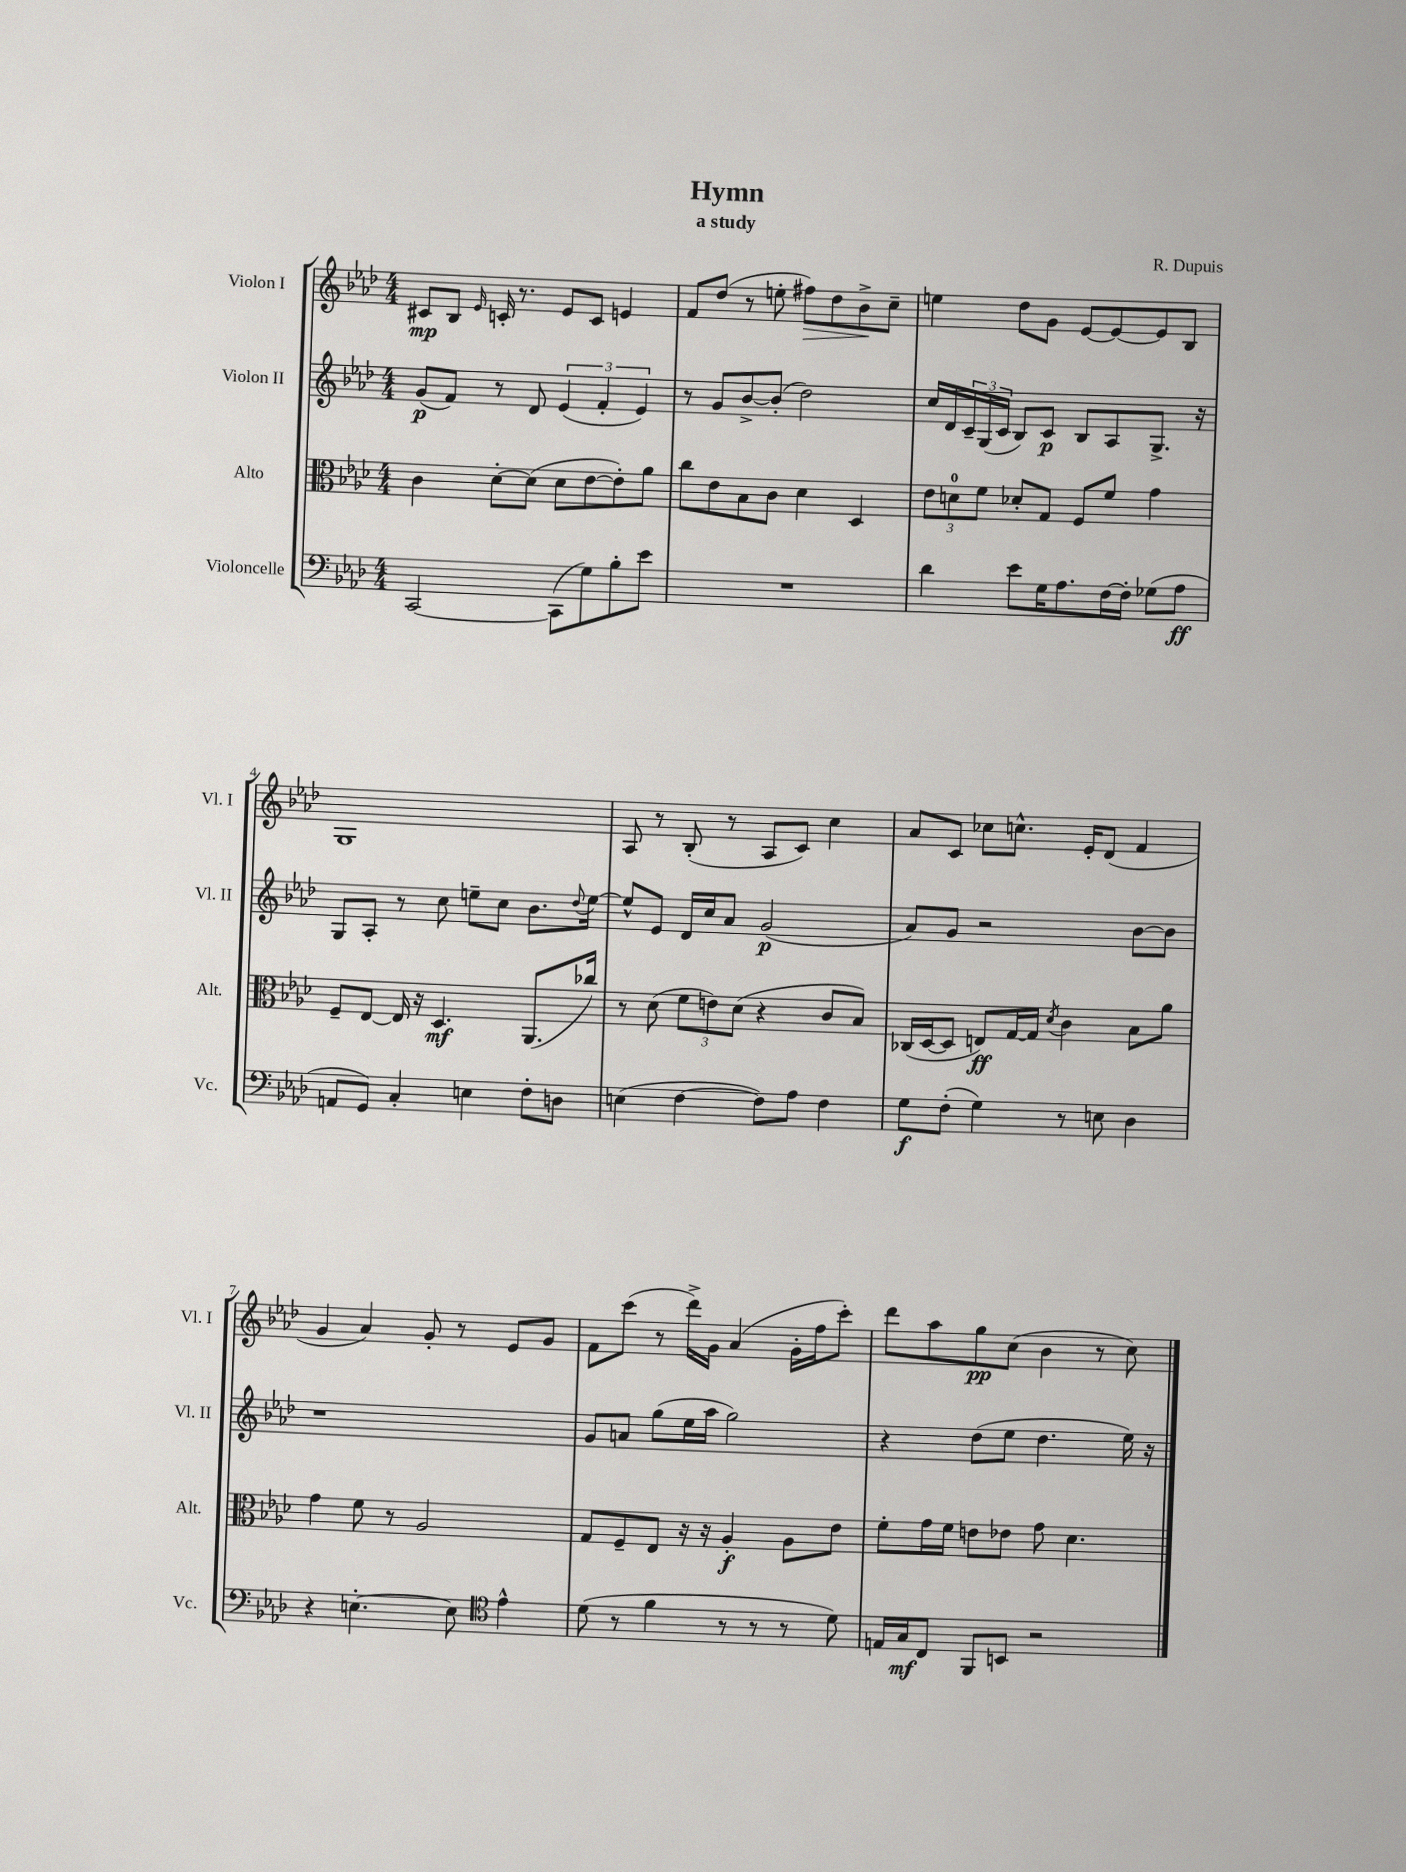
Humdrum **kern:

**kern	**dynam	**kern	**dynam	**kern	**dynam	**kern	**dynam
*part4	*part4	*part3	*part3	*part2	*part2	*part1	*part1
*staff4	*staff4	*staff3	*staff3	*staff2	*staff2	*staff1	*staff1
*I"Violoncelle	*	*I"Alto	*	*I"Violon II	*	*I"Violon I	*
*I'Vc.	*	*I'Alt.	*	*I'Vl. II	*	*I'Vl. I	*
*clefF4	*	*clefC3	*	*clefG2	*	*clefG2	*
*k[b-e-a-d-]	*	*k[b-e-a-d-]	*	*k[b-e-a-d-]	*	*k[b-e-a-d-]	*
*M4/4	*	*M4/4	*	*M4/4	*	*M4/4	*
=1	=1	=1	=1	=1	=1	=1	=1
[2CC/	.	4c\	.	(8g/L	p	8c#X/L	mp
.	.	.	.	8f/J)	.	8B-/J	.
.	.	.	.	.	.	16qqe-/	.
.	.	[8d-'\L	.	8r	.	16cn'/	.
.	.	.	.	.	.	8.r	.
.	.	(8d-\J]	.	8d-/	.	.	.
(8CC\L]	.	8d-\L	.	(6e-/	.	8e-/L	.
8G\)	.	[8e-\	.	.	.	8c/J	.
.	.	.	.	6f'/	.	.	.
8B-'\	.	8e-'\])	.	.	.	4en/	.
.	.	.	.	6e-/)	.	.	.
8e-\J	.	8a-\J	.	.	.	.	.
=2	=2	=2	=2	=2	=2	=2	=2
1r	.	8cc\L	.	8r	.	8f/L	.
.	.	8e-\	.	8g/L	.	(8dd-/J	.
.	.	8B-\	.	[8b-^/	.	8r	.
.	.	8c\J	.	(8b-'/J]	.	8een'\	.
!	!	!	!	!	!	!	!LO:HP:b
.	.	4d-\	.	2dd-\)	.	8ff#X\L)	>
.	.	.	.	.	.	8dd-\	.
.	.	4D-/	.	.	.	8b-^\	.
.	.	.	.	.	.	8cc~\J	]
=3	=3	=3	=3	=3	=3	=3	=3
4d-\	.	12e-\L	.	16cc/LL	.	4een\	.
.	.	.	.	16d-/	.	.	.
.	.	12dn\	.	.	.	.	.
.	.	.	.	24c~/	.	.	.
.	.	12f\J	.	(24G/	.	.	.
.	.	.	.	24c/JJ	.	.	.
8e-\L	.	8d-X'/L	.	8B-/L)	.	8dd-\L	.
16G\K	.	8G/J	.	8c/J	p	8g\J	.
8.A-\	.	.	.	.	.	.	.
.	.	8F/L	.	8B-/L	.	[8e-/L	.
[16F\L	.	8f/J	.	8A-/	.	8e-/_	.
16F'\JJ]	.	.	.	.	.	.	.
(8G-X\L	.	4g\	.	8.G^/J	.	8e-/]	.
8A-\J	ff	.	.	.	.	8B-/J	.
.	.	.	.	16r	.	.	.
!!LO:LB:g=z
=4	=4	=4	=4	=4	=4	=4	=4
8AAn/L	.	8F~/L	.	8G/L	.	1G	.
8GG/J)	.	[8E-/J	.	8A-'/J	.	.	.
4C'/	.	16E-/]	.	8r	.	.	.
.	.	16r	.	.	.	.	.
.	.	4.D-/	mf	8cc\	.	.	.
4En\	.	.	.	8een~\L	.	.	.
.	.	.	.	8cc\J	.	.	.
8F'\L	.	(8.AA-/L	.	8.b-\L	.	.	.
8Dn\J	.	.	.	.	.	.	.
.	.	.	.	8qqdd-/	.	.	.
.	.	16cc-X/Jk)	.	[16ee\Jk	.	.	.
=5	=5	=5	=5	=5	=5	=5	=5
(4En\	.	8r	.	8ee^^/L]	.	8A-/	.
.	.	(8d-\	.	8e-/J	.	8r	.
[4F\	.	12f\L	.	16d-/LL	.	(8B-'/	.
.	.	.	.	16cc/J	.	.	.
.	.	12en\)	.	.	.	.	.
.	.	.	.	8a-/J	.	8r	.
.	.	(12d-\J	.	.	.	.	.
8F\L])	.	4r	.	(2g/	p	8A-/L	.
8A-\J	.	.	.	.	.	8c/J)	.
4F\	.	8c/L	.	.	.	4cc\	.
.	.	8B-/J)	.	.	.	.	.
=6	=6	=6	=6	=6	=6	=6	=6
8G\L	f	(16C-X/LL	.	8a-/L)	.	8a-/L	.
.	.	[16D-/J	.	.	.	.	.
(8F'\J	.	8D-/J]	.	8g/J	.	8c/J	.
4G\)	.	8En/L)	ff	2r	.	8cc-X\L	.
.	.	[16G/L	.	.	.	8.ccn^^\J	.
.	.	16G/JJ]	.	.	.	.	.
.	.	8qd-/	.	.	.	.	.
8r	.	4c\	.	.	.	.	.
.	.	.	.	.	.	16e-'/KL	.
8En\	.	.	.	.	.	(8d-/J	.
4D-\	.	8B-\L	.	[8b-\L	.	4f/	.
.	.	8a-\J	.	8b-\J]	.	.	.
!!LO:LB:g=z
=7	=7	=7	=7	=7	=7	=7	=7
4r	.	4g\	.	1r	.	4g/	.
[4.En'\	.	8f\	.	.	.	4a-/)	.
.	.	8r	.	.	.	.	.
.	.	2A-/	.	.	.	8g'/	.
8E\]	.	.	.	.	.	8r	.
*clefC4	*	*	*	*	*	*	*
4e-^^\	.	.	.	.	.	8e-/L	.
.	.	.	.	.	.	8g/J	.
=8	=8	=8	=8	=8	=8	=8	=8
(8d-\	.	8G/L	.	8g/L	.	8f\L	.
8r	.	8F~/	.	8an/J	.	(8ccc\J	.
4f\	.	8E-/J	.	(8gg\L	.	8r	.
.	.	16r	.	16ee-\L	.	16ddd-^\LL)	.
.	.	16r	.	16aa-\JJ	.	16g\JJ	.
8r	.	4A-'/	f	2gg\)	.	(4a-/	.
8r	.	.	.	.	.	.	.
8r	.	8A-\L	.	.	.	16g'\LL	.
.	.	.	.	.	.	16ff\J	.
8d-\)	.	8e-\J	.	.	.	8ccc'\J)	.
=9	=9	=9	=9	=9	=9	=9	=9
16En/LL	.	8f'\L	.	4r	.	8ddd-\L	.
16G/J	mf	.	.	.	.	.	.
8C/J	.	16g\L	.	.	.	8aa-\	.
.	.	16f\JJ	.	.	.	.	.
8FF/L	.	8en\L	.	(8dd-\L	.	8gg\	pp
8BBn/J	.	8e-X\J	.	8ee-\J	.	(8cc\J	.
2r	.	8g\	.	4.dd-\	.	4b-\	.
.	.	4.d-\	.	.	.	.	.
.	.	.	.	.	.	8r	.
.	.	.	.	16ee-\)	.	8cc\)	.
.	.	.	.	16r	.	.	.
==	==	==	==	==	==	==	==
*-	*-	*-	*-	*-	*-	*-	*-
